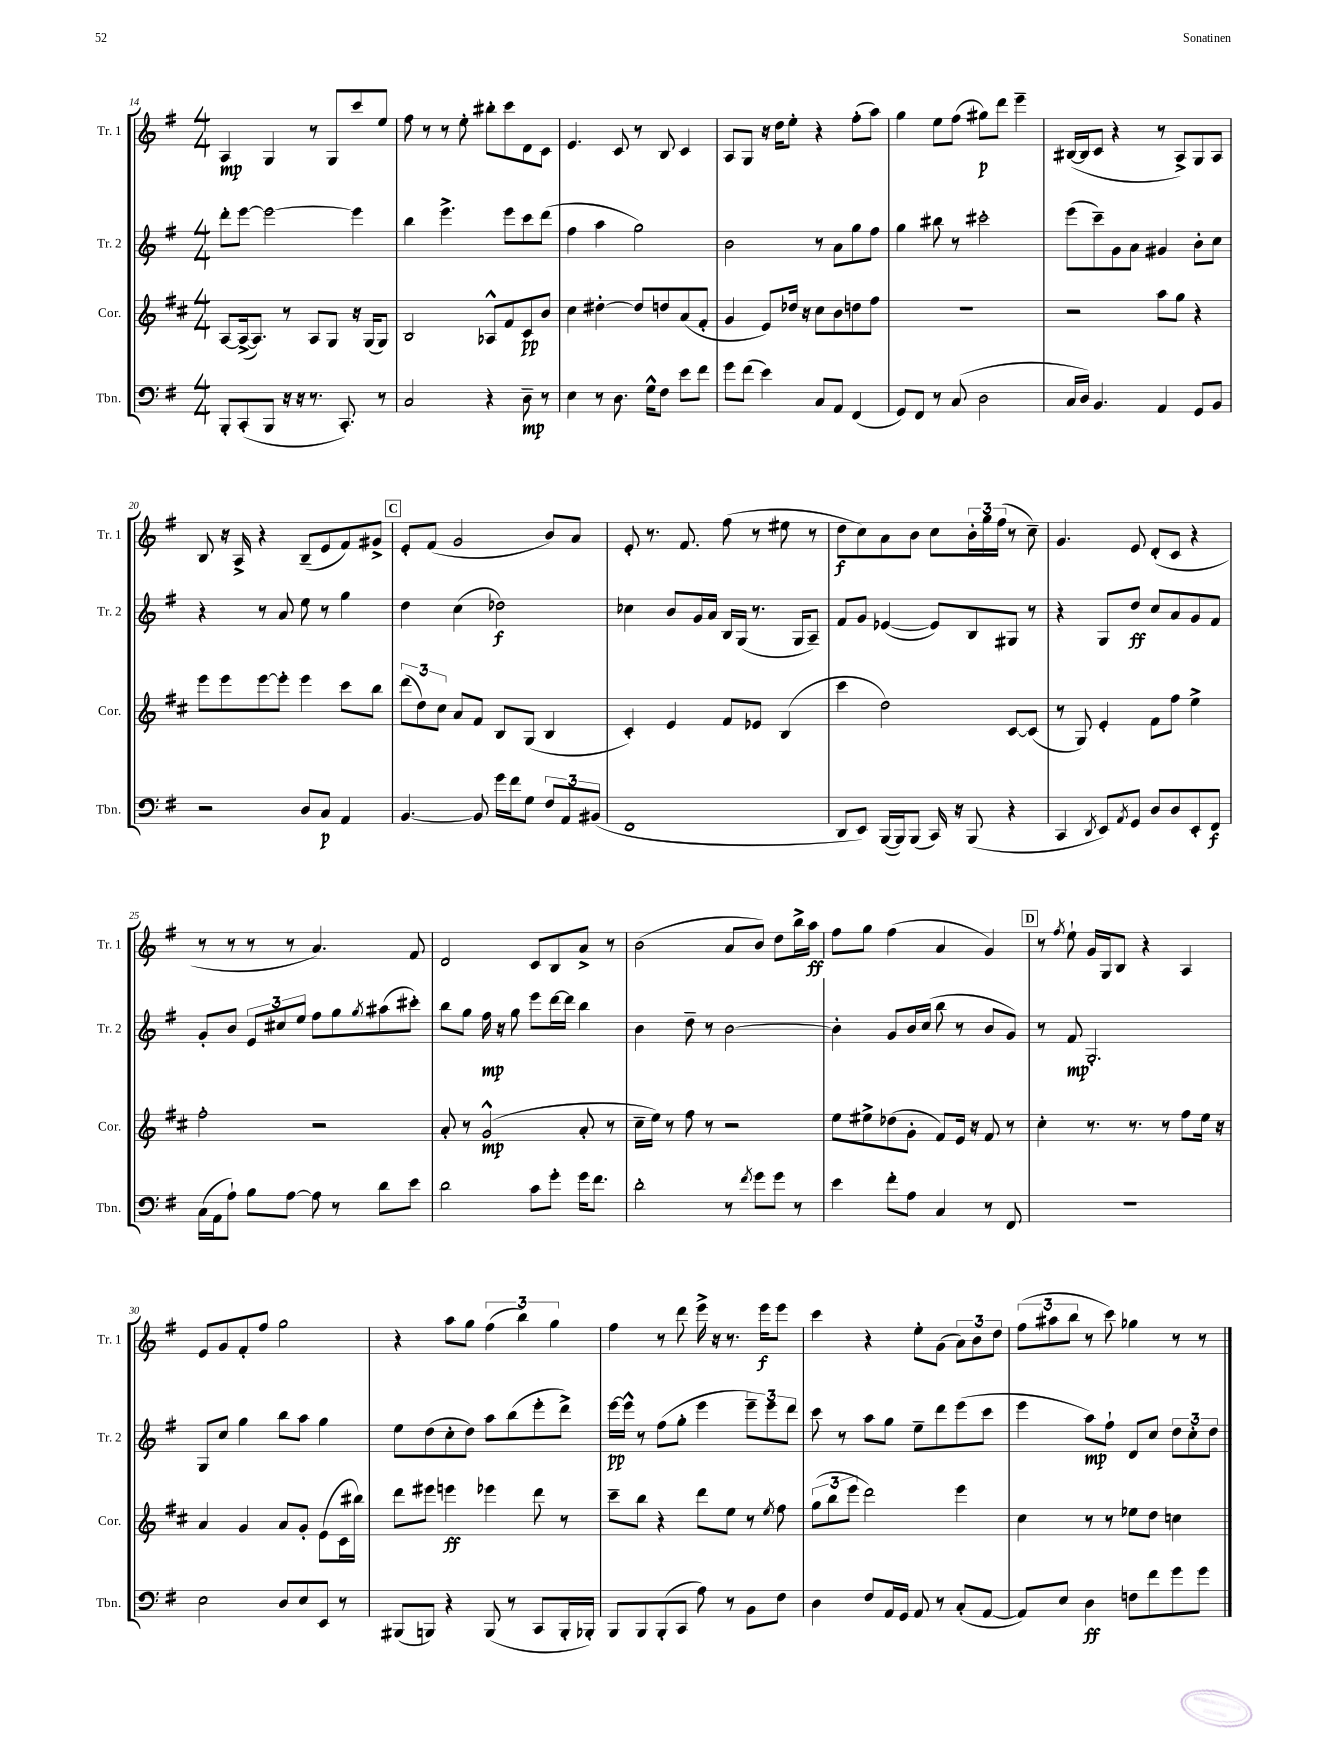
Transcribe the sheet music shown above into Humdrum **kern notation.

**kern	**dynam	**kern	**dynam	**kern	**dynam	**kern	**dynam
*part4	*part4	*part3	*part3	*part2	*part2	*part1	*part1
*staff4	*staff4	*staff3	*staff3	*staff2	*staff2	*staff1	*staff1
*I"Tbn.	*	*I"Cor.	*	*I"Tr. 2	*	*I"Tr. 1	*
*I'Tbn.	*	*I'Cor.	*	*I'Tr. 2	*	*I'Tr. 1	*
*clefF4	*	*clefG2	*	*clefG2	*	*clefG2	*
*k[f#]	*	*k[f#c#]	*	*k[f#]	*	*k[f#]	*
*M4/4	*	*M4/4	*	*M4/4	*	*M4/4	*
=14	=14	=14	=14	=14	=14	=14	=14
8BBB'/L	.	[8A/L	.	8ddd'\L	.	4A/	mp
(8CC'/	.	(16A^/k_	.	[8eee\J	.	.	.
.	.	8.A/J])	.	.	.	.	.
8BBB/J	.	.	.	2eee\_	.	4G/	.
16r	.	8r	.	.	.	.	.
16r	.	.	.	.	.	.	.
8.r	.	8A/L	.	.	.	8r	.
.	.	8G/J	.	.	.	8G/L	.
8.CC'/)	.	.	.	.	.	.	.
.	.	16r	.	4eee\]	.	8ccc/	.
.	.	(16G/KL	.	.	.	.	.
8r	.	8G/J)	.	.	.	8ee/J	.
=15	=15	=15	=15	=15	=15	=15	=15
2C/	.	2B/	.	4bb\	.	8ff#\	.
.	.	.	.	.	.	8r	.
.	.	.	.	4.eee^\	.	8r	.
.	.	.	.	.	.	8ee'\	.
4r	.	8A-X^^/L	.	.	.	8bb#X'\L	.
.	.	8f#/	.	8eee\L	.	8ccc\	.
8D~\	mp	8c#/	pp	8ccc\	.	8d\	.
8r	.	8b/J	.	(8ddd\J	.	8c\J	.
=16	=16	=16	=16	=16	=16	=16	=16
4E\	.	4cc#\	.	4ff#\	.	4.e/	.
8r	.	[4dd#X'\	.	4aa\	.	.	.
8.D\	.	.	.	.	.	8c/	.
.	.	8dd#/L]	.	2gg\)	.	8r	.
16G^^\KL	.	.	.	.	.	.	.
8F#\J	.	8ddn/	.	.	.	8B/	.
8e\L	.	(8a/	.	.	.	4c/	.
8f#\J	.	8f#'/J	.	.	.	.	.
=17	=17	=17	=17	=17	=17	=17	=17
8g\L	.	4g/	.	2b\	.	8A/L	.
(8f#\J	.	.	.	.	.	8G/J	.
4e\)	.	8e/L)	.	.	.	16r	.
.	.	.	.	.	.	16dd\KL	.
.	.	16dd-X/Jk	.	.	.	8ee'\J	.
.	.	16r	.	.	.	.	.
8C/L	.	8cc#\L	.	8r	.	4r	.
8AA/J	.	8b\	.	8a\L	.	.	.
(4FF#/	.	8ddn\	.	8gg\	.	(8ff#'\L	.
.	.	8ff#\J	.	8ff#\J	.	8aa\J)	.
=18	=18	=18	=18	=18	=18	=18	=18
8GG/L)	.	1r	.	4gg\	.	4gg\	.
8FF#/J	.	.	.	.	.	.	.
8r	.	.	.	8bb#X\	.	8ee\L	.
(8C/	.	.	.	8r	.	(8ff#\J	.
2D\	.	.	.	2ccc#X'\	.	8gg#X\L)	p
.	.	.	.	.	.	8ddd\J	.
.	.	.	.	.	.	4eee~\	.
=19	=19	=19	=19	=19	=19	=19	=19
16C/LL	.	2r	.	(8eee\L	.	([16B#X/LL	.
16D/JJ)	.	.	.	.	.	16B#/J]	.
4.BB/	.	.	.	8ccc~\)	.	8c/J	.
.	.	.	.	8g\	.	4r	.
.	.	.	.	8a\J	.	.	.
4AA/	.	8aa\L	.	4g#X/	.	8r	.
.	.	8gg\J	.	.	.	8A^/L)	.
8GG/L	.	4r	.	8b'\L	.	8G/	.
8BB/J	.	.	.	8cc\J	.	8A/J	.
!!LO:LB:g=z
=20	=20	=20	=20	=20	=20	=20	=20
2r	.	8eee\L	.	4r	.	8B/	.
.	.	8eee\	.	.	.	16r	.
.	.	.	.	.	.	16A^/	.
.	.	[8eee\	.	8r	.	4r	.
.	.	8eee'\J]	.	8a/	.	.	.
8D/L	.	4eee\	.	8ee\	.	(8B~/L	.
8C/J	p	.	.	8r	.	8e/	.
4AA/	.	8ccc#\L	.	4gg\	.	8f#/)	.
.	.	8bb\J	.	.	.	8g#X^/J	.
!!LO:REH:place=s1:t=C
=21	=21	=21	=21	=21	=21	=21	=21
[4.BB/	.	(12ddd\L	.	4dd\	.	8e'/L	.
.	.	12dd\)	.	.	.	.	.
.	.	.	.	.	.	(8f#/J	.
.	.	12cc#\J	.	.	.	.	.
.	.	8a/L	.	(4cc\	.	2g/	.
8BB/]	.	8f#/J	.	.	.	.	.
16g\LL	.	8B/L	.	2dd-X\)	f	.	.
16f#\J	.	.	.	.	.	.	.
8G\J	.	(8G/J	.	.	.	.	.
12F#/L	.	4B/	.	.	.	8b/L)	.
12AA/	.	.	.	.	.	.	.
.	.	.	.	.	.	8a/J	.
(12BB#X/J	.	.	.	.	.	.	.
=22	=22	=22	=22	=22	=22	=22	=22
1FF#	.	4c#'/)	.	4cc-X\	.	8e'/	.
.	.	.	.	.	.	8.r	.
.	.	4e/	.	8b/L	.	.	.
.	.	.	.	.	.	8.f#/	.
.	.	.	.	16g/L	.	.	.
.	.	.	.	16a/JJ	.	.	.
.	.	8f#/L	.	16B/LL	.	(8ff#\	.
.	.	.	.	(16G/JJ	.	.	.
.	.	8e-X/J	.	8.r	.	8r	.
.	.	(4B/	.	.	.	8ee#X\	.
.	.	.	.	16G/KL	.	.	.
.	.	.	.	8A~/J)	.	8r	.
=23	=23	=23	=23	=23	=23	=23	=23
8DD/L	.	4ccc#\	.	8f#/L	.	8dd\L	f
8EE/J)	.	.	.	8g/J	.	8cc\)	.
([16BBB/LL	.	2dd\)	.	([4e-X/	.	8a\	.
16BBB/J])	.	.	.	.	.	.	.
(8BBB/J	.	.	.	.	.	8b\J	.
16CC/)	.	.	.	8e-/L])	.	8cc\L	.
16r	.	.	.	.	.	.	.
(8BBB/	.	.	.	8B/	.	24b'\L	.
.	.	.	.	.	.	24gg\	.
.	.	.	.	.	.	(24ff#\JJ	.
4r	.	[8c#/L	.	8G#X/J	.	8r	.
.	.	(8c#/J]	.	8r	.	8cc~\)	.
=24	=24	=24	=24	=24	=24	=24	=24
4CC/	.	8r	.	4r	.	4.g/	.
.	.	8G/)	.	.	.	.	.
8qDD/	.	.	.	.	.	.	.
8EE/L)	.	4e'/	.	8G/L	.	.	.
8qAA/	.	.	.	.	.	.	.
8GG/J	.	.	.	8dd/J	ff	8e/	.
8D/L	.	8f#\L	.	8cc/L	.	(8d'/L	.
8D/	.	8ff#\J	.	8a/	.	8c/J	.
8EE'/	.	4ee^\	.	8g/	.	4r	.
8FF#/J	f	.	.	8f#/J	.	.	.
!!LO:LB:g=z
=25	=25	=25	=25	=25	=25	=25	=25
(16C\LL	.	2ff#'\	.	8g'/L	.	8r	.
16AA\J	.	.	.	.	.	.	.
8A`\J)	.	.	.	8b/J	.	8r	.
8B\L	.	.	.	12e/L	.	8r	.
.	.	.	.	12cc#X/	.	.	.
[8A\J	.	.	.	.	.	8r	.
.	.	.	.	12ee/J	.	.	.
8A\]	.	2r	.	8ff#\L	.	4.a/)	.
8r	.	.	.	8gg\	.	.	.
.	.	.	.	8qgg/	.	.	.
8d\L	.	.	.	(8aa#X\	.	.	.
8e\J	.	.	.	8ccc#X'\J)	.	8f#/	.
=26	=26	=26	=26	=26	=26	=26	=26
2d\	.	8a'/	.	8bb\L	.	2d/	.
.	.	8r	.	8gg\J	.	.	.
.	.	(2g^^/	mp	16ff#\	mp	.	.
.	.	.	.	16r	.	.	.
.	.	.	.	8gg\	.	.	.
8c\L	.	.	.	8eee\L	.	8c/L	.
8g'\J	.	.	.	[16ddd\L	.	8B/	.
.	.	.	.	16ddd\JJ]	.	.	.
16g\KL	.	8a'/	.	4bb\	.	8a^/J	.
8.f#\J	.	.	.	.	.	.	.
.	.	8r	.	.	.	8r	.
=27	=27	=27	=27	=27	=27	=27	=27
2d'\	.	16cc#~\LL	.	4b\	.	(2b\	.
.	.	16ee\JJ)	.	.	.	.	.
.	.	8r	.	.	.	.	.
.	.	8ff#\	.	8dd~\	.	.	.
.	.	8r	.	8r	.	.	.
8r	.	2r	.	[2b\	.	8a/L	.
8qf#/	.	.	.	.	.	.	.
8g\L	.	.	.	.	.	8b/J)	.
8g\J	.	.	.	.	.	8dd\L	.
8r	.	.	.	.	.	16bb^\L	.
.	.	.	.	.	.	16aa\JJ	ff
=28	=28	=28	=28	=28	=28	=28	=28
4e\	.	8ee\L	.	4b'\]	.	8ff#\L	.
.	.	8ee#X^\	.	.	.	8gg\J	.
8f#'\L	.	(8dd-X\	.	8g/L	.	(4ff#\	.
8A\J	.	8g'\J	.	16b/L	.	.	.
.	.	.	.	(16cc/JJ	.	.	.
4C/	.	8f#/L)	.	8bb\	.	4a/	.
.	.	16e/Jk	.	8r	.	.	.
.	.	16r	.	.	.	.	.
8r	.	8f#/	.	8b/L	.	4g/)	.
8FF#/	.	8r	.	8g/J)	.	.	.
!!LO:REH:place=s1:t=D
=29	=29	=29	=29	=29	=29	=29	=29
1r	.	4cc#'\	.	8r	.	8r	.
.	.	.	.	.	.	8qff#/	.
.	.	.	.	8f#/	mp	8ee`\	.
.	.	8.r	.	2.G'/	.	16g/LL	.
.	.	.	.	.	.	16G/J	.
.	.	.	.	.	.	8B/J	.
.	.	8.r	.	.	.	.	.
.	.	.	.	.	.	4r	.
.	.	8r	.	.	.	.	.
.	.	8ff#\L	.	.	.	4A/	.
.	.	16ee\Jk	.	.	.	.	.
.	.	16r	.	.	.	.	.
!!LO:LB:g=z
=30	=30	=30	=30	=30	=30	=30	=30
2E\	.	4a/	.	8G/L	.	8e/L	.
.	.	.	.	8cc/J	.	8g/	.
.	.	4g/	.	4gg\	.	8f#'/	.
.	.	.	.	.	.	8ff#/J	.
8D/L	.	8a/L	.	8bb\L	.	2gg\	.
8E/	.	8g'/J	.	8aa\J	.	.	.
8EE/J	.	(8e\L	.	4gg\	.	.	.
8r	.	16c#\L	.	.	.	.	.
.	.	16bb#X\JJ)	.	.	.	.	.
=31	=31	=31	=31	=31	=31	=31	=31
(8BBB#X/L	.	8ddd\L	.	8ee\L	.	4r	.
8BBBn/J)	.	8eee#X\J	.	(8dd\	.	.	.
4r	.	4eeen\	ff	8cc'\	.	8aa\L	.
.	.	.	.	8dd\J)	.	8gg\J	.
(8BBB/	.	4eee-X\	.	8aa\L	.	(6ff#\	.
8r	.	.	.	(8bb\	.	.	.
.	.	.	.	.	.	6bb\)	.
8CC/L	.	8ddd\	.	8eee'\	.	.	.
.	.	.	.	.	.	6gg\	.
16BBB'/L	.	8r	.	8ddd^\J)	.	.	.
16BBB-X'/JJ)	.	.	.	.	.	.	.
=32	=32	=32	=32	=32	=32	=32	=32
8BBB/L	.	8ccc#~\L	.	[16eee\LL	pp	4ff#\	.
.	.	.	.	16eee^^\JJ]	.	.	.
8BBB/	.	8bb\J	.	8r	.	.	.
(8BBB'/	.	4r	.	(8ff#\L	.	8r	.
8CC/J	.	.	.	8gg'\J	.	8ddd\	.
8A\)	.	8ddd\L	.	4eee\	.	16eee^\	.
.	.	.	.	.	.	16r	.
8r	.	8ee\J	.	.	.	8.r	.
8BB\L	.	8r	.	12eee~\L)	.	.	.
.	.	.	.	.	.	16eee\KL	f
.	.	.	.	12eee\	.	.	.
.	.	8qee/	.	.	.	.	.
8F#\J	.	8ff#\	.	.	.	8eee\J	.
.	.	.	.	12ddd\J	.	.	.
=33	=33	=33	=33	=33	=33	=33	=33
4D\	.	(12gg\L	.	8ccc\	.	4ccc\	.
.	.	12bb\	.	.	.	.	.
.	.	.	.	8r	.	.	.
.	.	12eee\J	.	.	.	.	.
8F#/L	.	2ddd\)	.	8aa\L	.	4r	.
16AA/L	.	.	.	8gg\J	.	.	.
16GG/JJ	.	.	.	.	.	.	.
8AA/	.	.	.	8ee~\L	.	8ee'\L	.
8r	.	.	.	8ddd\	.	(8g\J	.
(8C'/L	.	4eee\	.	(8eee\	.	12a\L)	.
.	.	.	.	.	.	12b\	.
[8AA/J	.	.	.	8ccc\J	.	.	.
.	.	.	.	.	.	12dd\J	.
=34	=34	=34	=34	=34	=34	=34	=34
8AA/L])	.	4cc#\	.	4eee\	.	(12ff#\L	.
.	.	.	.	.	.	12aa#X\	.
8E/J	.	.	.	.	.	.	.
.	.	.	.	.	.	12bb\J	.
4D\	ff	8r	.	8aa\L)	mp	8r	.
.	.	8r	.	8ff#`\J	.	8ccc\)	.
8Fn\L	.	8ee-X\L	.	8d/L	.	4gg-X\	.
8f#\	.	8dd\J	.	8cc/J	.	.	.
8g\	.	4ccn\	.	12dd\L	.	8r	.
.	.	.	.	12cc'\	.	.	.
8g\J	.	.	.	.	.	8r	.
.	.	.	.	12dd\J	.	.	.
==	==	==	==	==	==	==	==
*-	*-	*-	*-	*-	*-	*-	*-
